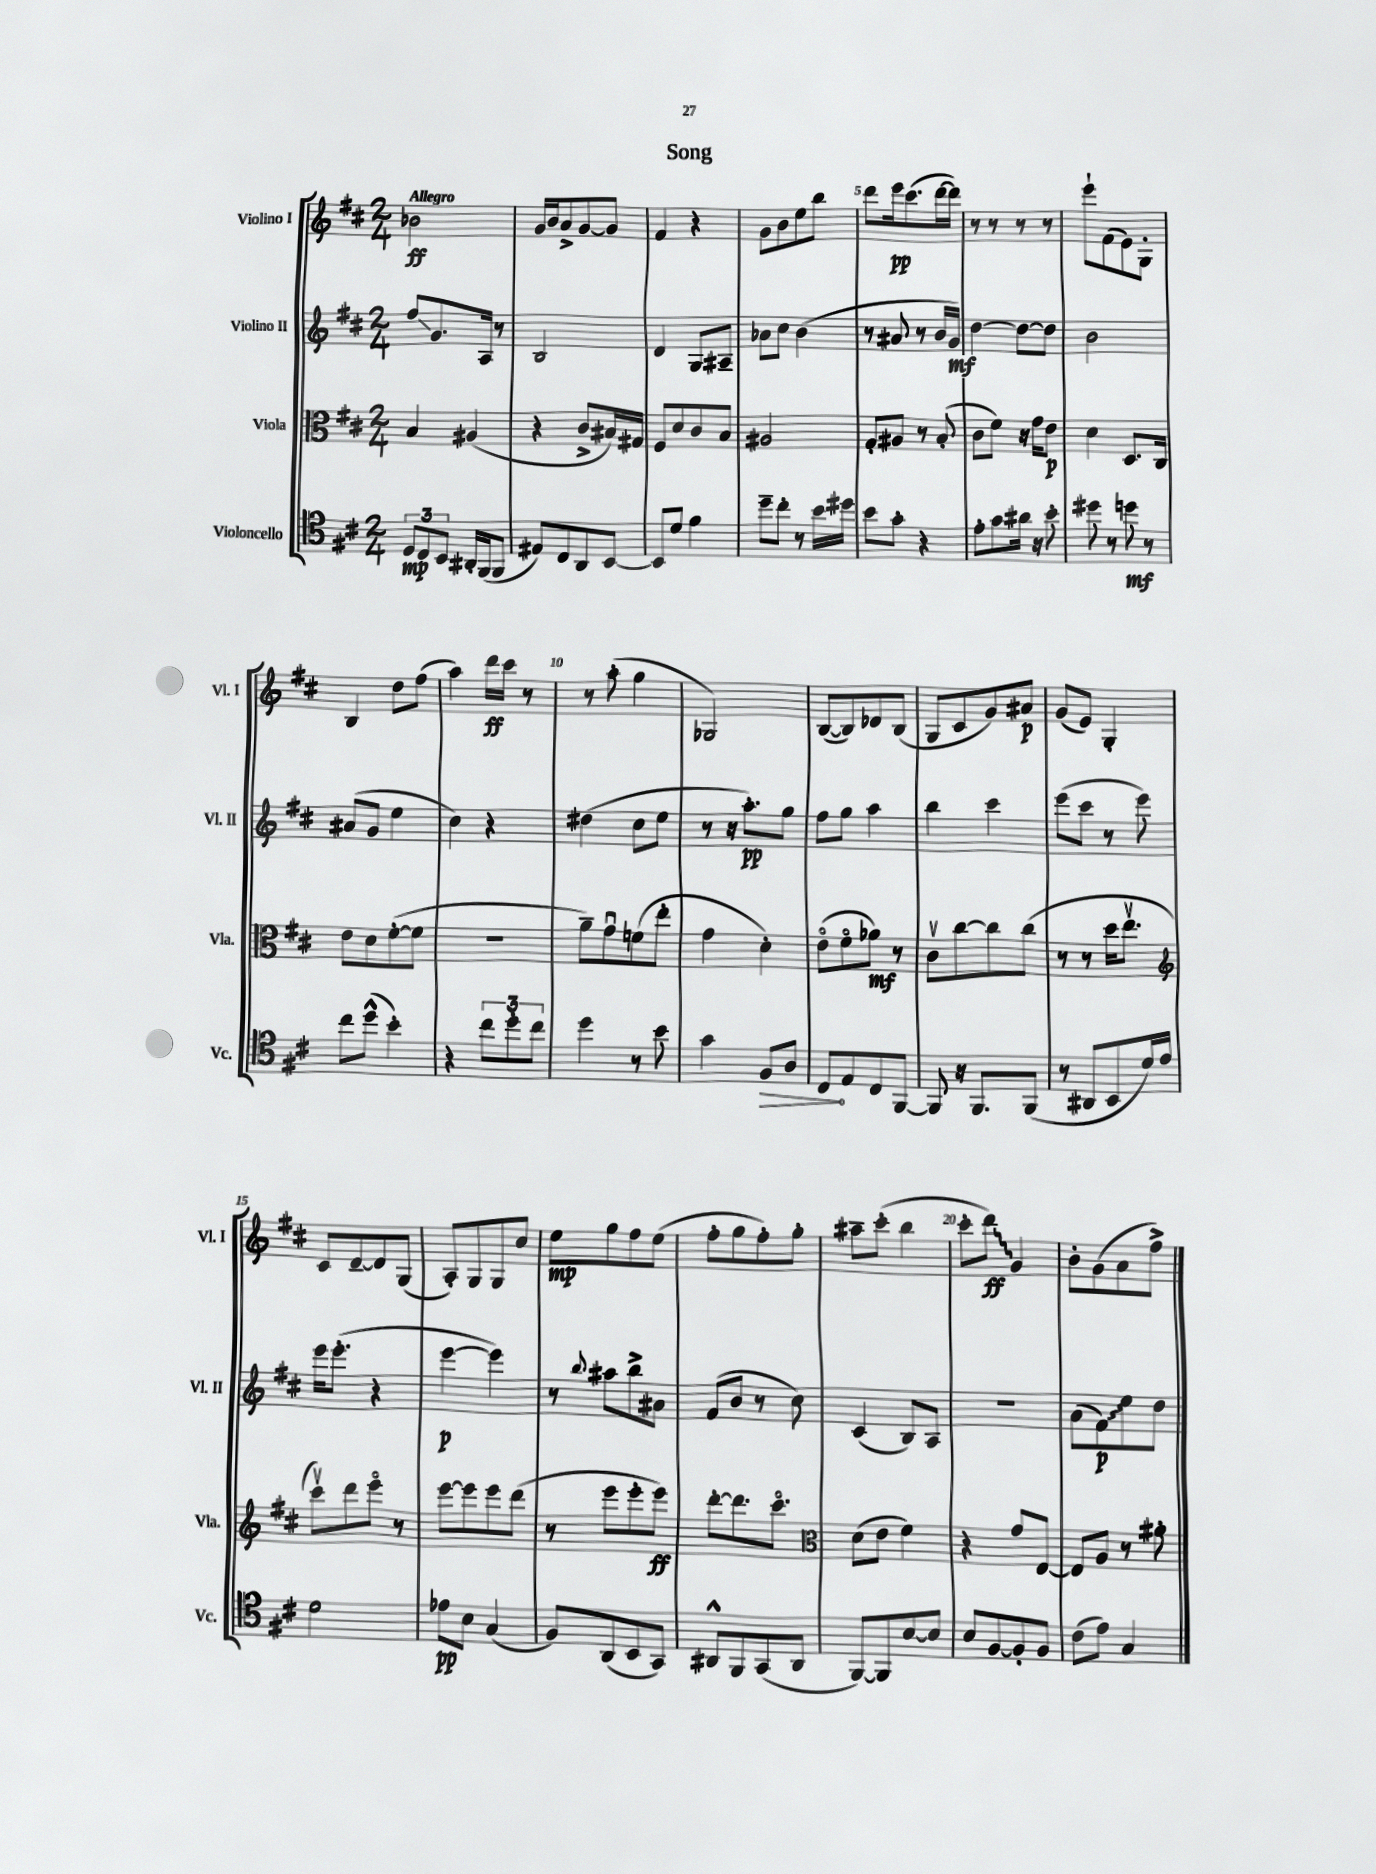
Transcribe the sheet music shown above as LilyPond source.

\header { title = "Song" }
<<
\new StaffGroup <<
\new Staff = "s0" \with { instrumentName = "Violino I" shortInstrumentName = "Vl. I" } {
    \clef treble \key d \major \numericTimeSignature \time 2/4 \tempo "Allegro"
    \autoBeamOff bes'2\ff |
    g'16[ b'16 a'8-> g'8~ g'8] |
    fis'4 r4 |
    g'8[ b'8 e''8 b''8] |
    d'''8[ e'''16\pp cis'''8.( d'''16~ d'''16]) |
    r8 r8 r8 r8 |
    e'''8[-! fis'8( e'8) g8]-. |
    b4 d''8[ fis''8]( |
    a''4) d'''16[\ff cis'''16] r8 |
    r8 a''8-.( g''4 |
    ges2) |
    b8[~( b8) des'8 b8]( |
    g8[ cis'8 g'8) ais'8]\p |
    g'8[( e'8]) g4-. |
    cis'8[ d'8~-- d'8 g8]( |
    a8[-.) g8 g8 cis''8] |
    e''8[\mp g''8 fis''8 e''8]( |
    fis''8[-. g''8 fis''8-.) g''8]-. |
    ais''8[-- cis'''8]-.( b''4 |
    cis'''8[-. \once \override Glissando.style = #'zigzag d'''8]\glissando\ff) g'4 |
    b'8[-. g'8( a'8 fis''8]->) \bar "|." |
}
\new Staff = "s1" \with { instrumentName = "Violino II" shortInstrumentName = "Vl. II" } {
    \clef treble \key d \major \numericTimeSignature \time 2/4
    \autoBeamOff fis''8[\glissando g'8. a16] r8 |
    b2 |
    d'4 g8[ ais8]-- |
    aes'8[ cis''8] b'4( |
    r8 ais'8 r8 b'16[ g'16]\mf) |
    d''4~ d''8[~ d''8] |
    b'2 |
    ais'8[( g'8] e''4 |
    cis''4) r4 |
    dis''4( cis''8[ e''8] |
    r8 r16 a''8.[-.\pp) g''8] |
    fis''8[ g''8] a''4 |
    b''4 cis'''4 |
    e'''8[( cis'''8] r8 e'''8) |
    e'''16[ e'''8.]-.( r4 |
    e'''4~\p e'''4) |
    r8 \appoggiatura { b''8 } ais''8[ b''8-> ais'8] |
    fis'8[( b'8] r8 cis''8) |
    cis'4( b8[) a8] |
    r2 |
    a'8[( \once \override Glissando.style = #'zigzag fis'8\glissando\p) e''8 d''8] \bar "|." |
}
\new Staff = "s2" \with { instrumentName = "Viola" shortInstrumentName = "Vla." } {
    \clef alto \key d \major \numericTimeSignature \time 2/4
    \autoBeamOff b4 ais4( |
    r4 cis'8[-> bis16) gis16] |
    fis8[ d'8 cis'8 b8] |
    ais2 |
    g8[-. ais8] r8 b8-.( |
    cis'8[ fis'8]) r16 g'16[ e'8]\p |
    d'4 d8.[ cis16] |
    e'8[ d'8 fis'8~-.( fis'8] |
    r2 |
    a'8[--) g'8\downbow f'8( e''8]-. |
    g'4 d'4-.) |
    e'8[\flageolet( fis'8\flageolet aes'8]\mf) r8 |
    cis'8[\upbow cis''8~ cis''8 cis''8]( |
    r8 r8 d''16[ e''8.]\upbow |
    \clef treble cis'''8[\upbow) d'''8 e'''8]\flageolet r8 |
    e'''8[~ e'''8 e'''8 d'''8]( |
    r8 e'''8[ e'''8-. e'''8]\ff) |
    d'''8[~-. d'''8. cis'''8.]\flageolet |
    \clef alto d'8[( e'8] fis'4) |
    r4 g'8[ e8]~ |
    e8[ a8] r8 ais'8-. \bar "|." |
}
\new Staff = "s3" \with { instrumentName = "Violoncello" shortInstrumentName = "Vc." } {
    \clef tenor \key d \major \numericTimeSignature \time 2/4
    \autoBeamOff \tuplet 3/2 { d8[\mp cis8 b,8] } ais,16[-. fis,16( fis,8] |
    eis8[) cis8 a,8 b,8]~ |
    b,8[ d'8] fis'4 |
    d''8[-- cis''8]-. r8 b'16[ dis''16] |
    b'8[ g'8]-. r4 |
    e'8[-. g'8 ais'16] r16 b'8-. |
    dis''8 r8 d''8\mf r8 |
    cis''8[ d''8]-^( b'4-.) |
    r4 \tuplet 3/2 { cis''8[ d''8-. cis''8] } |
    d''4 r8 b'8 |
    g'4 \once \override Hairpin.circled-tip = ##t fis8[\> a8] |
    cis8[\! e8 cis8 fis,8]~ |
    fis,8 r16 fis,8.[ fis,8]( |
    r8 ais,8[ b,8 d'16) e'16] |
    d'2 |
    ees'8[\pp b8] g4( |
    fis8[) a,8( b,8 g,8]) |
    ais,8[-^ fis,8 g,8( ais,8] |
    fis,8[~) fis,8 b8~ b8] |
    b8[ fis8~ fis8-. fis8] |
    cis'8[( e'8]) g4 \bar "|." |
}
>>
>>
\layout { \context { \Score \override BarNumber.break-visibility = ##(#f #t #t) barNumberVisibility = #(every-nth-bar-number-visible 5) } }
